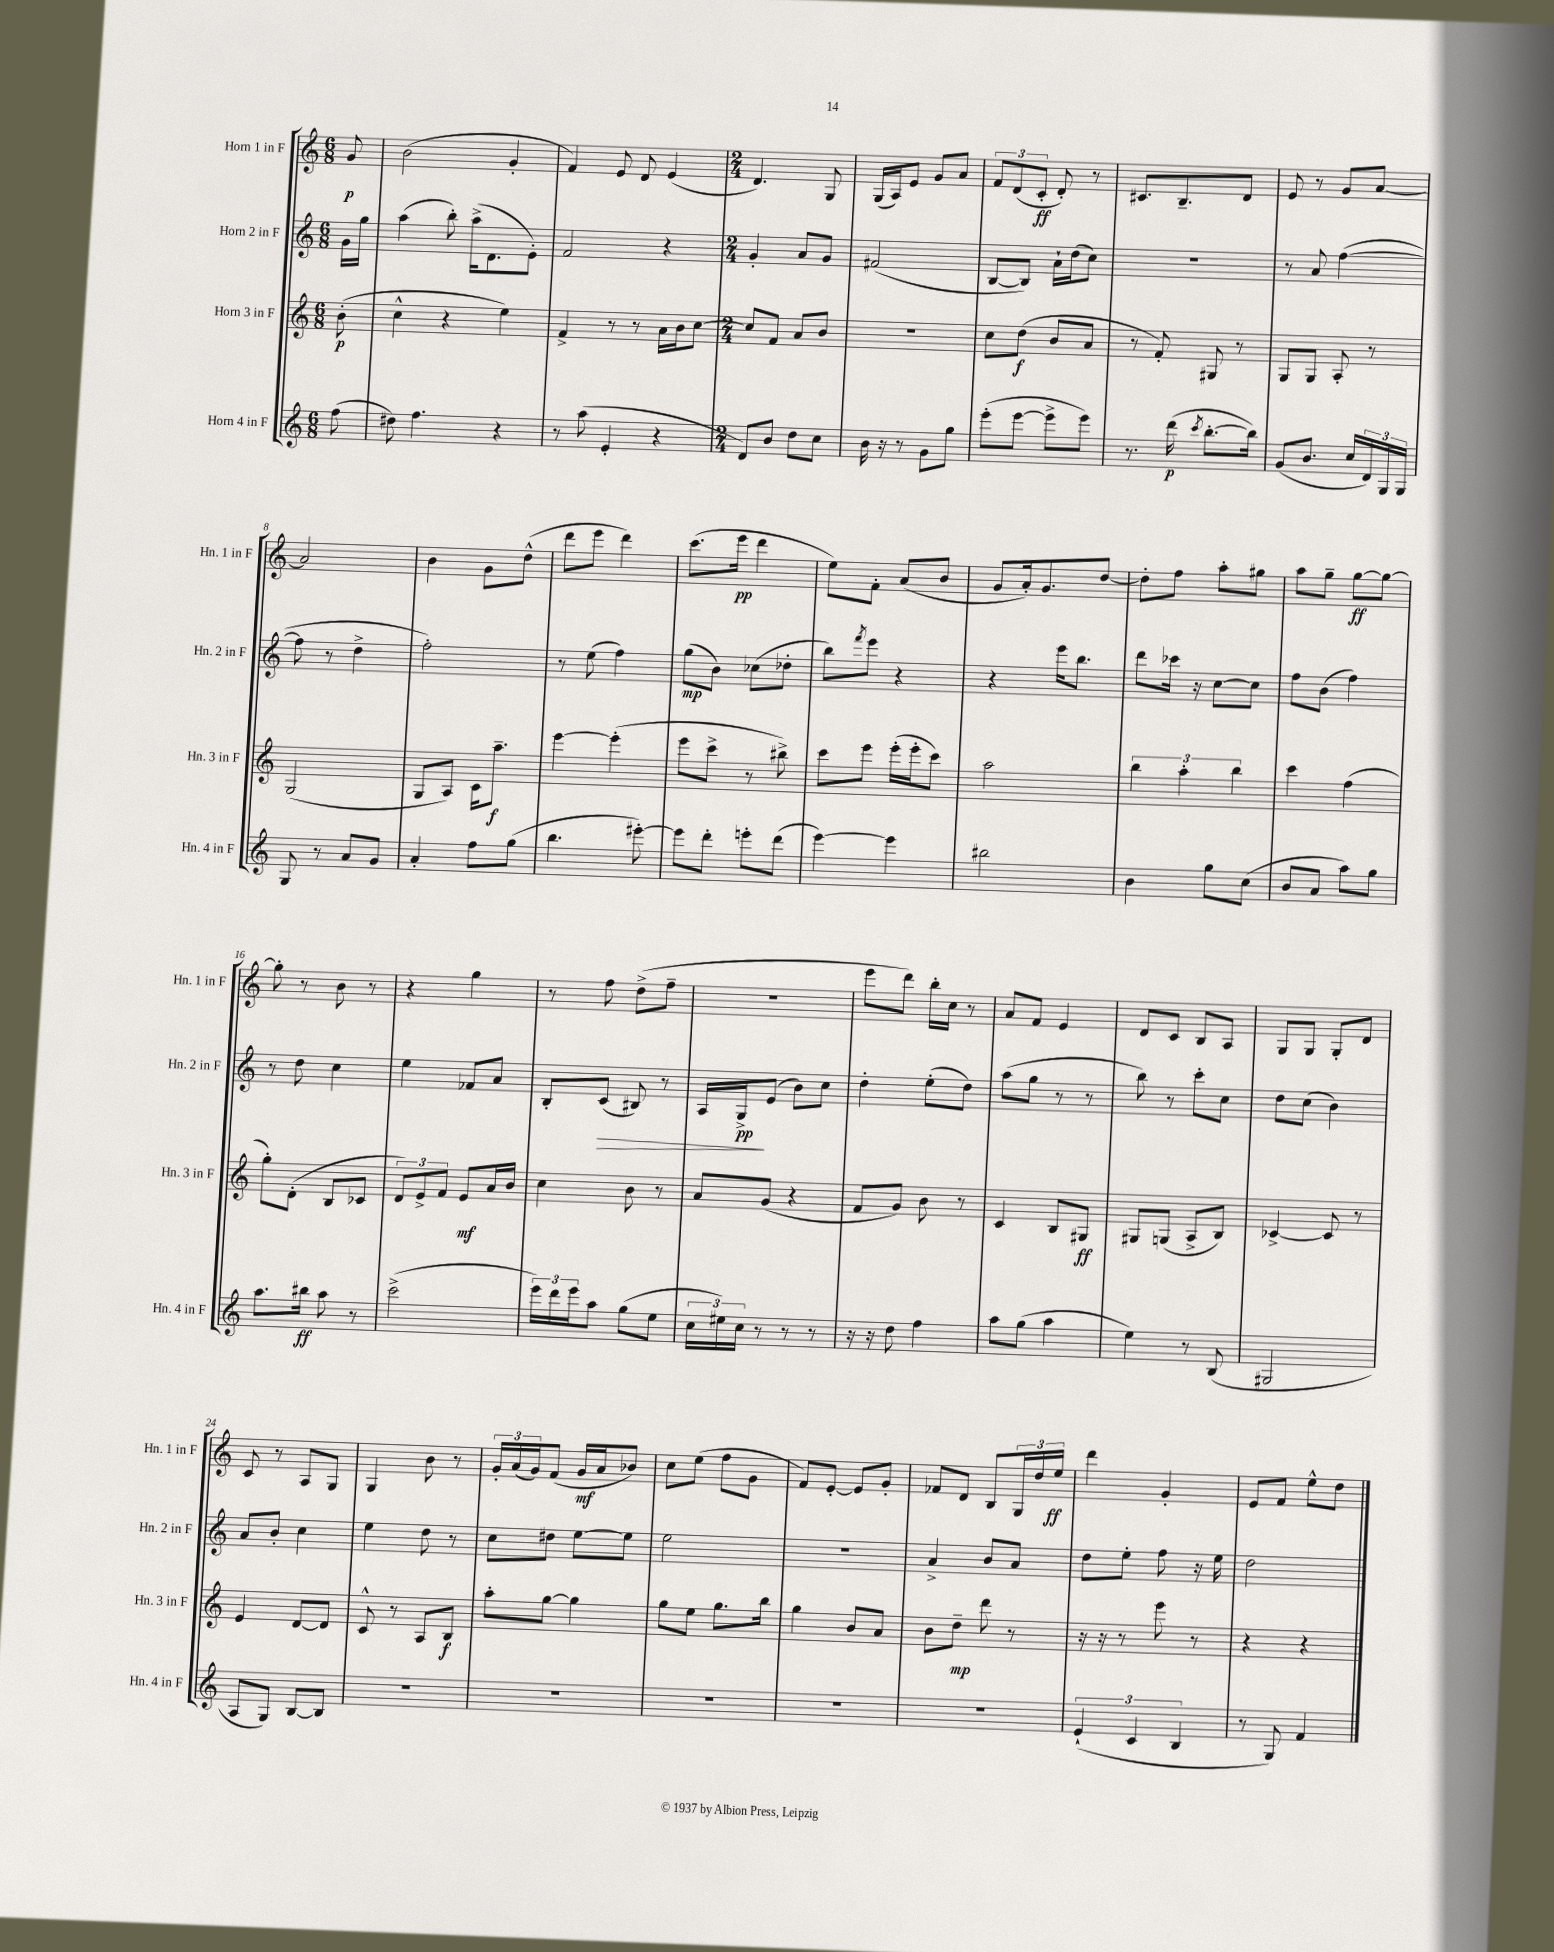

**kern	**kern	**kern	**kern
*staff4	*staff3	*staff2	*staff1
*clefG2	*clefG2	*clefG2	*clefG2
*k[]	*k[]	*k[]	*k[]
*M6/8	*M6/8	*M6/8	*M6/8
(8ff	(8b'	16g	8g
.	.	16gg	.
=	=	=	=
8dd#)	4cc^^	(4aa	(2b
4.ff	.	.	.
.	4r	8bb')	.
.	.	(16aa^	.
.	.	8.d	.
4r	4ee)	.	4g'
.	.	8e')	.
=	=	=	=
8r	4f^	2f	4f)
(8aa	.	.	.
4e'	8r	.	8e
.	8r	.	8d
4r	16a	4r	(4e
.	16b	.	.
.	[8cc	.	.
=	=	=	=
*M2/4	*M2/4	*M2/4	*M2/4
8d)	8cc]	4g'	4.d)
8b	8f	.	.
8dd	8a	8a	.
8cc	8b	8g	8G
=	=	=	=
16b	2r	(2f#	(16G
16r	.	.	16A)
8r	.	.	8e
8g	.	.	8g
8gg	.	.	8a
=	=	=	=
(8eee'	8cc	[8B	12f
.	.	.	(12d
[8eee	(8dd	8B])	.
.	.	.	12c'
8eee^]	8b	16a`	8d')
.	.	(16dd	.
8eee)	8a	8cc)	8r
=	=	=	=
8.r	8r	2r	8.c#
.	8f')	.	.
(16ddd	.	.	8.B~
8qccc	.	.	.
[8.bb'	8G#	.	.
.	8r	.	8d
16bb])	.	.	.
=	=	=	=
(8g	8G	8r	8e
8.b	8G	8a	8r
.	8A'	([4ff	8g
16cc	.	.	.
24d)	8r	.	[8a
24G	.	.	.
24G	.	.	.
=	=	=	=
8G	(2G	8ff]	2a]
8r	.	8r	.
8a	.	4dd^	.
8g	.	.	.
=	=	=	=
4a'	8G	2ff')	4b
.	8A)	.	.
8ff	16c	.	8g
.	8.aa~	.	.
(8gg	.	.	(8dd^^
=	=	=	=
4.bb	[4eee	8r	8ddd
.	.	(8ee	8eee
.	(4eee']	4ff)	4ddd)
[8eee#')	.	.	.
=	=	=	=
8eee#]	8eee	(8gg	(8.ccc
8ddd'	8ccc^	8b)	.
.	.	.	16eee
8eee'	8r	(8cc-	4ddd
(8ddd	8bb#^)	8dd-'	.
=	=	=	=
[4eee)	8ccc	8bb)	8ee)
.	.	8qfff	.
.	8eee	8eee	8f'
4eee]	(16eee'	4r	(8a
.	16eee'	.	.
.	8ccc)	.	8b
=	=	=	=
2bb#	2aa	4r	8g
.	.	.	16a')
.	.	.	8.g
.	.	16eee	.
.	.	8.bb	.
.	.	.	[8dd
=	=	=	=
4b	6bb	8ddd	8dd']
.	.	16ccc-	8ff
.	6aa'	.	.
.	.	16r	.
8gg	.	[8cc	8aa'
.	6bb	.	.
(8cc	.	8cc]	8gg#
=	=	=	=
8b	4ccc	8ff	8aa
8a	.	(8b	8gg~
8aa)	(4ff	4ff)	[8gg
8gg	.	.	8gg_
=	=	=	=
8.aa	8gg')	8r	8gg']
.	(8d'	8dd	8r
16bb#	.	.	.
8aa	8B	4cc	8b
8r	8c-	.	8r
=	=	=	=
(2ccc^	12d)	4ee	4r
.	12e^	.	.
.	12f	.	.
.	8e	8f-	4gg
.	16a	8a	.
.	16b	.	.
=	=	=	=
24eee)	4cc	8B'	8r
24ddd	.	.	.
24eee	.	.	.
8aa	.	(8c	8ff
(8gg	8b	8B#)	(8dd^
8ee	8r	8r	8ff~
=	=	=	=
24cc	8a	16A	2r
24ee#)	.	.	.
.	.	16G^	.
24cc	.	.	.
8r	(8g	(8e	.
8r	4r	8b)	.
8r	.	8cc	.
=	=	=	=
16r	8f	4dd'	8eee
16r	.	.	.
8dd	8g)	.	8ddd)
4ff	8b	(8ee'	16bb'
.	.	.	16cc
.	8r	8dd)	8r
=	=	=	=
8aa	4c	(8aa	8a
(8gg	.	8gg	8f
4aa	8B	8r	4e
.	8G#	8r	.
=	=	=	=
4ee)	8G#	8bb)	8d
.	(8G	8r	8c
8r	8A^	8ccc'	8B
(8B	8B)	8cc	8A
=	=	=	=
2G#	[4c-^	8dd	8G
.	.	(8cc	8G
.	8c-]	4b)	8G'
.	8r	.	8d
=	=	=	=
8A	4e	8a	8c
8G)	.	8b'	8r
[8B	[8d	4cc	8A
8B]	8d]	.	8G
=	=	=	=
2r	8c^^	4ee	4G
.	8r	.	.
.	8A	8dd	8b
.	8B	8r	8r
=	=	=	=
2r	8aa'	8cc	24g'
.	.	.	(24a
.	.	.	24g)
.	[8gg	8dd#	(8f
.	4gg]	[8ee	16g
.	.	.	16a
.	.	8ee]	8b-)
=	=	=	=
2r	8gg	2ee	8cc
.	8ee	.	(8ee
.	8.gg	.	8ff
.	.	.	8g
.	16bb	.	.
=	=	=	=
2r	4gg	2r	8f)
.	.	.	[8e'
.	8b	.	8e]
.	8a	.	8g'
=	=	=	=
2r	8b	4a^	8f-
.	8dd~	.	8d
.	8ddd	8b	8B
.	8r	8a	24G
.	.	.	24dd
.	.	.	24ee
=	=	=	=
(6e`	16r	8dd	4ddd
.	16r	.	.
.	8r	8ee'	.
6c	.	.	.
.	8eee	8ff	4g'
6B	.	.	.
.	8r	16r	.
.	.	16ee	.
=	=	=	=
8r	4r	2dd	8e
8G)	.	.	8f
4f	4r	.	8ee^^
.	.	.	8dd
==	==	==	==
*-	*-	*-	*-
